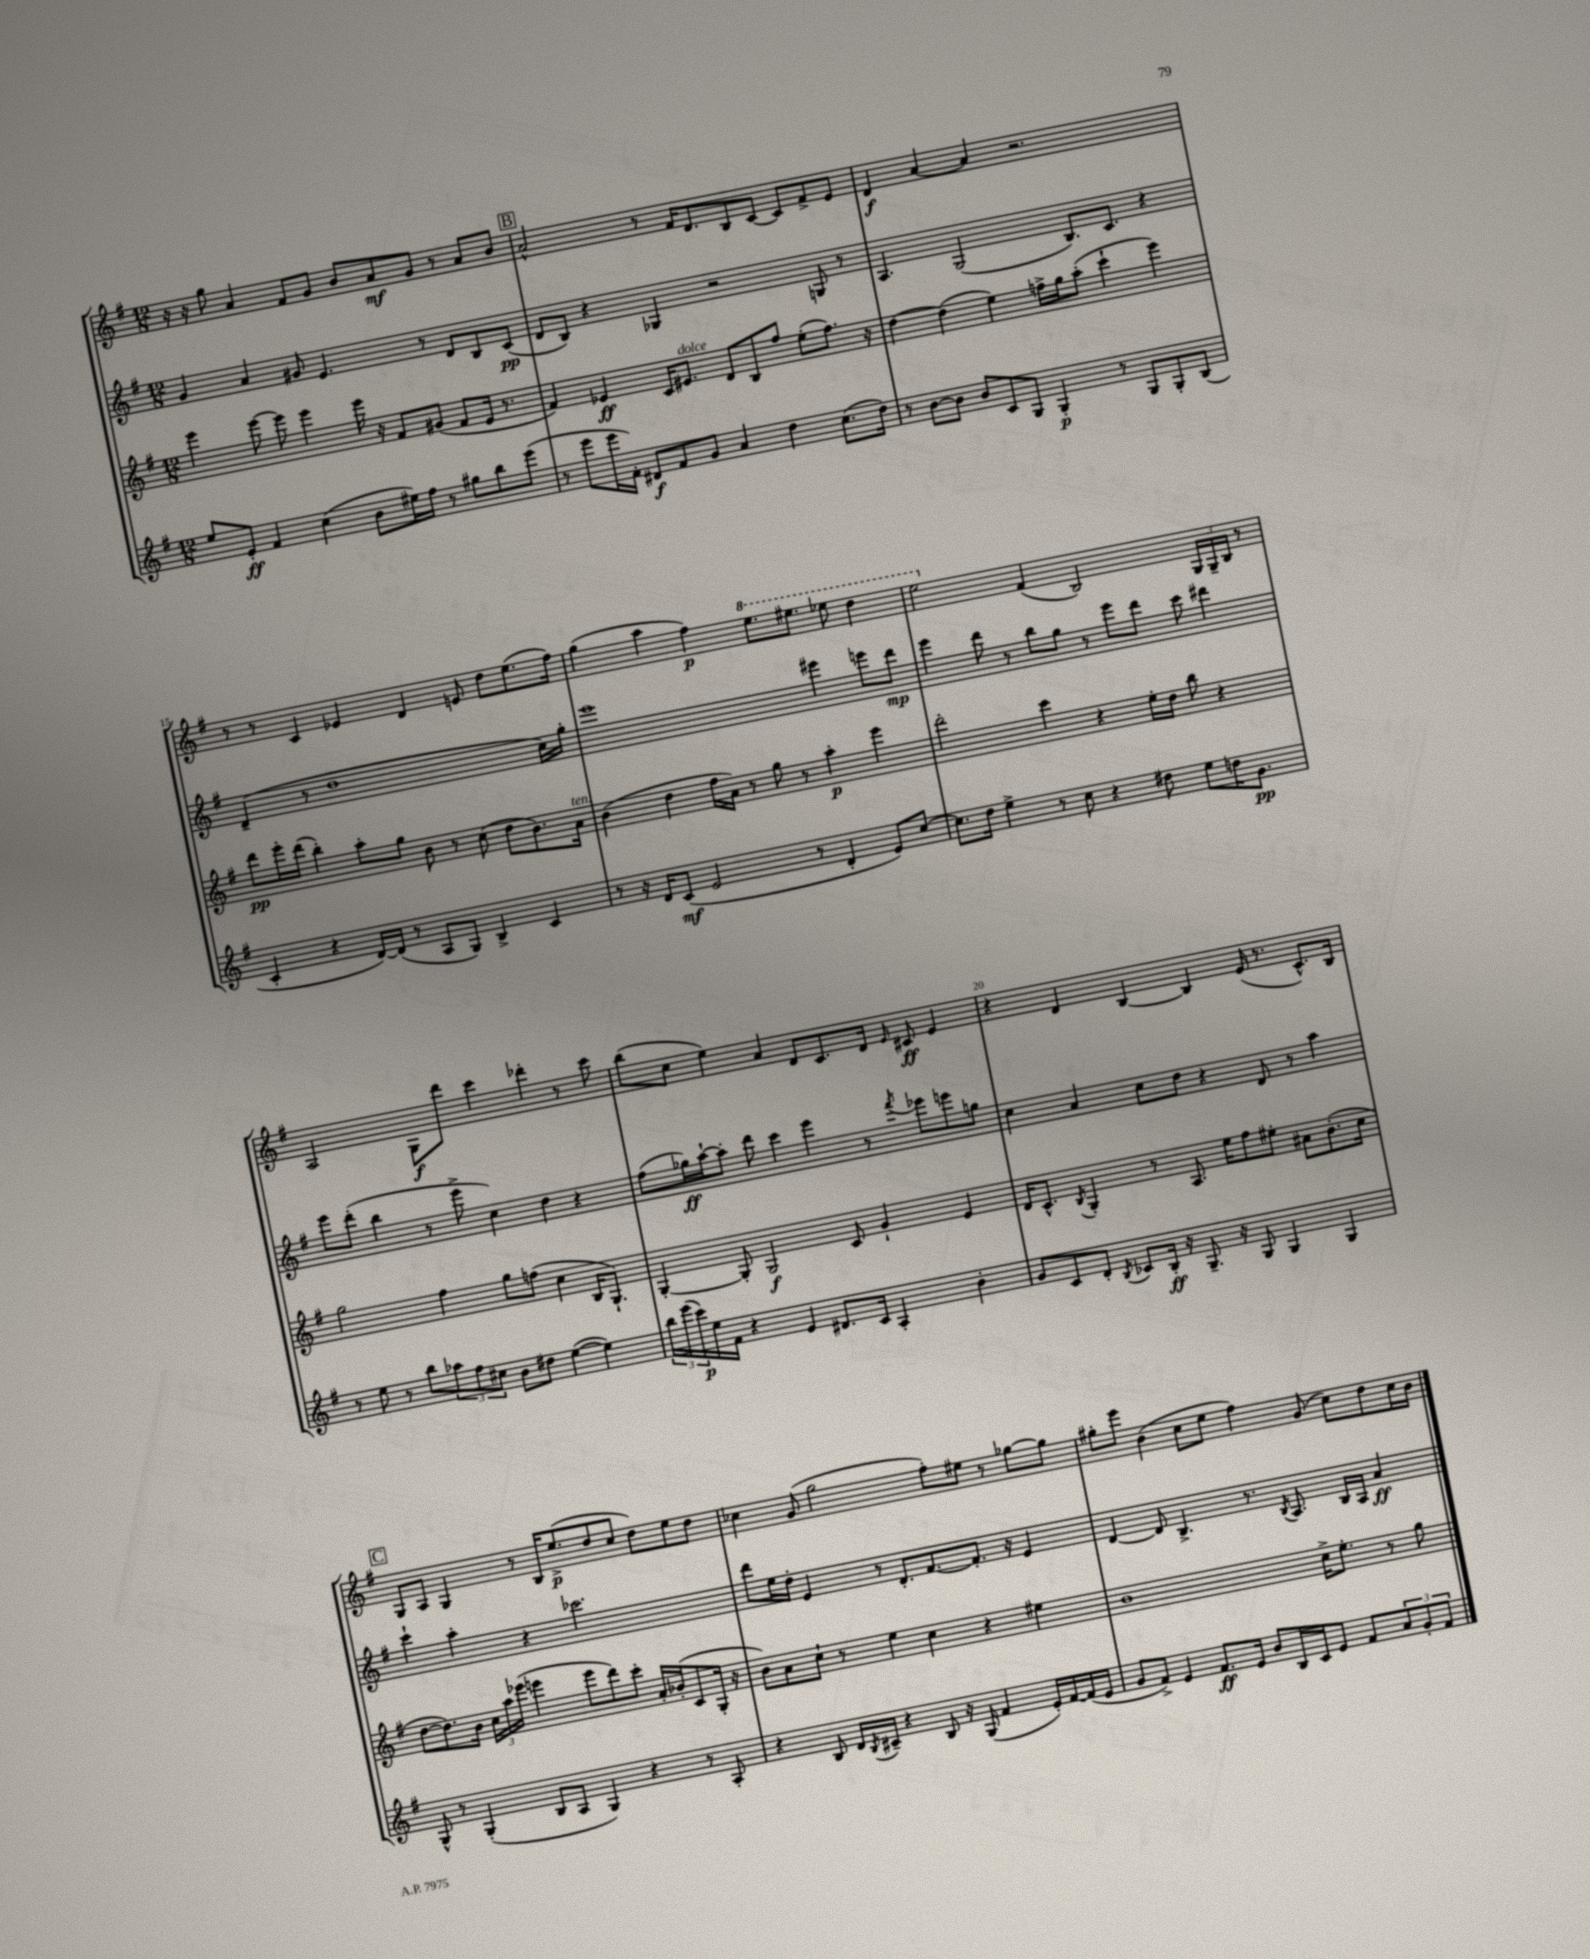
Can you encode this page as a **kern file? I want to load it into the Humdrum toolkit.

**kern	**dynam	**kern	**dynam	**kern	**dynam	**kern	**dynam
*part4	*part4	*part3	*part3	*part2	*part2	*part1	*part1
*staff4	*staff4	*staff3	*staff3	*staff2	*staff2	*staff1	*staff1
*clefG2	*	*clefG2	*	*clefG2	*	*clefG2	*
*k[f#]	*	*k[f#]	*	*k[f#]	*	*k[f#]	*
*M12/8	*	*M12/8	*	*M12/8	*	*M12/8	*
=12	=12	=12	=12	=12	=12	=12	=12
8ee/L	.	4eee\	.	4g/	.	16r	.
.	.	.	.	.	.	16r	.
8e'/J	ff	.	.	.	.	8gg\	.
4f#/	.	[8eee\	.	4a/	.	4a/	.
.	.	8eee\]	.	.	.	.	.
(4cc\	.	4eee\	.	8g#X/	.	8f#/L	.
.	.	.	.	4.e/	.	8g/J	.
8b\L	.	16eee\	.	.	.	8b/L	.
.	.	16r	.	.	.	.	.
16ee#X\L)	.	8f#/L	.	.	.	8a/	mf
16ff#\JJ	.	.	.	.	.	.	.
8r	.	(8g#X/J	.	8r	.	8g/J	.
8gg#X\L	.	8f#/L	.	8d/L	.	8r	.
8bb\	.	16e/Jk	.	8B/	.	8a/L	.
.	.	8.r	.	.	.	.	.
(8eee\J	.	.	.	(8c/J	pp	8b/J	.
!!LO:REH:place=s1:t=B
=13	=13	=13	=13	=13	=13	=13	=13
8r	.	4f#/)	.	8d/L	.	2a^^/	.
8eee\L	.	.	.	8B/J)	.	.	.
16eee\L	.	4e-X/	ff	4r	.	.	.
16f#'\JJ)	.	.	.	.	.	.	.
8d#X/L	f	.	.	.	.	.	.
8f#/	.	16c/KL	.	4G-X/	.	8r	.
!	!	!LO:TX:a:i:t=dolce	!	!	!	!	!
.	.	8.e#X/J	.	.	.	.	.
8g/J	.	.	.	.	.	16f#/KL	.
.	.	.	.	.	.	8.d/	.
4a/	.	8d/L	.	2r	.	.	.
.	.	8B/	.	.	.	8B/	.
4dd\	.	8ff#/J	.	.	.	[8c/J	.
.	.	(8ee'\L	.	.	.	8c/L]	.
(8.cc\L	.	8.ff#\J)	.	8Gn/	.	8f#^/	.
.	.	.	.	8r	.	8e/J	.
16dd\Jk)	.	16r	.	.	.	.	.
=14	=14	=14	=14	=14	=14	=14	=14
8r	.	[4dd\	.	4.A/	.	4d/	f
[8b\L	.	.	.	.	.	.	.
8b\J]	.	(4dd\]	.	.	.	[4a/	.
8b/L	.	.	.	(2G/	.	.	.
8c/	.	4ee\)	.	.	.	4a/]	.
8G/J	.	.	.	.	.	.	.
4G'/	p	16ffn^\LL	.	.	.	2.r	.
.	.	16gg\J	.	.	.	.	.
.	.	(8aa'\J	.	8.B/L)	.	.	.
8r	.	4ccc`\	.	.	.	.	.
.	.	.	.	8.c/J	.	.	.
8G/L	.	.	.	.	.	.	.
8G'/	.	4eee\)	.	4r	.	.	.
(8B/J	.	.	.	.	.	.	.
!!LO:LB:g=z
=15	=15	=15	=15	=15	=15	=15	=15
4c'/	.	8ddd\L	pp	(4d~/	.	8r	.
.	.	16eee'\L	.	.	.	8r	.
.	.	(16ddd\JJ	.	.	.	.	.
4r	.	4bb'\)	.	8r	.	4c/	.
.	.	.	.	1dd	.	.	.
[16d/LL)	.	8aa'\L	.	.	.	4e-X/	.
(16d/JJ]	.	.	.	.	.	.	.
8r	.	8gg\J	.	.	.	.	.
8A/L	.	8b\	.	.	.	4d/	.
8G/J)	.	8r	.	.	.	.	.
4B^/	.	(8cc\	.	.	.	8en/	.
.	.	8dd\L	.	.	.	8dd\L	.
4c/	.	8.b\)	.	.	.	(8.ee\	.
.	.	.	.	16cc\LL)	.	.	.
!	!	!LO:TX:a:i:t=ten.	!	!	!	!	!
.	.	16a\Jk	.	16gg'\JJ	.	16ff#\Jk)	.
=16	=16	=16	=16	=16	=16	=16	=16
8r	.	(4b\	.	1eee	.	(4gg\	.
16r	.	.	.	.	.	.	.
16d/KL	.	.	.	.	.	.	.
(8c/J	mf	4dd\	.	.	.	4aa\	.
2e/	.	.	.	.	.	.	.
.	.	16ff#\LL	.	.	.	4ff#\)	p
.	.	16a\JJ)	.	.	.	.	.
.	.	8r	.	.	.	.	.
*	*	*	*	*	*	*8va	*
.	.	8gg\	.	.	.	8.eee\L	.
8r	.	8r	.	.	.	.	.
.	.	.	.	.	.	8.eee#X\J	.
4d'/	.	4aa'\	p	4eee#X\	.	.	.
.	.	.	.	.	.	8eee-X\	.
8e/L)	.	4eee\	.	8eeen\L	.	4ddd\	.
[8cc/J	.	.	.	8ddd\J	mp	.	.
=17	=17	=17	=17	=17	=17	=17	=17
8.cc\L]	.	2ddd'\	.	4eee\	.	2eee\	.
16dd\Jk	.	.	.	.	.	.	.
4ee^\	.	.	.	8ddd\	.	.	.
.	.	.	.	8r	.	.	.
*	*	*	*	*	*	*X8va	*
8r	.	4ccc\	.	8bb\L	.	(4f#/	.
8cc\	.	.	.	8gg\J	.	.	.
4r	.	4r	.	8r	.	2B/)	.
.	.	.	.	8eee\L	.	.	.
8dd#X\	.	16ee'\LL	.	8ddd\J	.	.	.
.	.	16dd\JJ	.	.	.	.	.
8ee\L	.	8bb\	.	8ccc\	.	.	.
16ddn\K	.	4r	.	4ddd#X\	.	24G/LL	.
.	.	.	.	.	.	24G~/	.
8.g\J	pp	.	.	.	.	.	.
.	.	.	.	.	.	24B/JJ	.
.	.	.	.	.	.	8r	.
!!LO:LB:g=z
=18	=18	=18	=18	=18	=18	=18	=18
8r	.	2gg\	.	8eee\L	.	2A/	.
8ee\	.	.	.	(8ddd'\J	.	.	.
8r	.	.	.	4bb\	.	.	.
8bb\L	.	.	.	.	.	.	.
12aa-X\	.	4ff#\	.	8r	.	8G\L	f
12ff#\	.	.	.	.	.	.	.
.	.	.	.	8eee^\	.	8ddd\J	.
12cc#X\J	.	.	.	.	.	.	.
8b\L	.	8gg\L	.	4cc\)	.	4ccc\	.
8dd#X\J	.	(8ffn\J	.	.	.	.	.
([4ee\	.	4cc\	.	4dd\	.	4ddd-X'\	.
4ee\])	.	16B/KL	.	4r	.	8r	.
.	.	8.G`/J)	.	.	.	.	.
.	.	.	.	.	.	8ccc\	.
=19	=19	=19	=19	=19	=19	=19	=19
24bb\LL	.	[4G'/	.	(8ff#\L	.	(8bb\L	.
(24eee\	.	.	.	.	.	.	.
24ccc\)	p	.	.	.	.	.	.
16ee\	.	.	.	16gg-X\L)	ff	8cc\J	.
16f#\JJ	.	.	.	[16aa`\J	.	.	.
4r	.	8G'/]	.	8aa'\J]	.	4ee\)	.
.	.	2G/	f	8ddd\	.	.	.
4e/	.	.	.	4ccc\	.	4a/	.
8.d#X/L	.	.	.	4eee\	.	8d/L	.
.	.	8c/	.	.	.	8.c/	.
16c/Jk	.	.	.	.	.	.	.
4A'/	.	4g`/	.	8r	.	.	.
.	.	.	.	.	.	16d/Jk	.
.	.	.	.	8qfff#/	.	16qqe/	.
.	.	.	.	8eee-X\L	.	8c#X/	ff
4b'\	.	4e/	.	8eeen\	.	4e/	.
.	.	.	.	8ggn\J	.	.	.
=20	=20	=20	=20	=20	=20	=20	=20
8g/L	.	16d/KL	.	4cc\	.	4r	.
.	.	8.c^^/J	.	.	.	.	.
8c/	.	.	.	.	.	.	.
.	.	8qB/	.	.	.	.	.
8d'/J	.	4G'/	.	4a/	.	4d/	.
8qB/	.	.	.	.	.	.	.
8c-X/L	.	.	.	.	.	.	.
16B'/Jk	ff	8r	.	8cc\L	.	[4B/	.
16r	.	.	.	.	.	.	.
8.G~/	.	8.A/	.	8dd\J	.	.	.
.	.	.	.	4r	.	4B/]	.
16r	.	16ee\KL	.	.	.	.	.
8G/	.	8ff#\	.	.	.	.	.
4G/	.	8ee#X'\J	.	8d/	.	(16e/	.
.	.	.	.	.	.	8.r	.
.	.	8a#X\L	.	8r	.	.	.
4G/	.	(8.b'\	.	4aa\	.	8.c^^/L)	.
.	.	16cc\Jk	.	.	.	16B/Jk	.
!!LO:LB:g=z
!!LO:REH:place=s1:t=C
=21	=21	=21	=21	=21	=21	=21	=21
8G^^/	.	[8dd\L	.	4ccc`\	.	8G/L	.
8r	.	8.dd\])	.	.	.	8A/J	.
(4G'/	.	.	.	4aa'\	.	4G/	.
.	.	16b\Jk	.	.	.	.	.
.	.	24cc\LL	.	.	.	.	.
.	.	24aa\	.	.	.	.	.
.	.	(24eee-X\JJ	.	.	.	.	.
8B/L	.	4eeen\	.	4r	.	8r	.
8A/J	.	.	.	.	.	16B/KL	.
.	.	.	.	.	.	(8.ee^/	p
4G/)	.	8eee\L	.	2.ccc-X\	.	.	.
.	.	8ddd\)	.	.	.	8dd/	.
4r	.	8ccc'\J	.	.	.	8cc/J	.
.	.	16a'/LL	.	.	.	8dd\L)	.
.	.	(16b-X'/J	.	.	.	.	.
8r	.	8c/	.	.	.	8ee\	.
8A'/	.	16G'/Jk	.	.	.	8dd\J	.
.	.	16r	.	.	.	.	.
=22	=22	=22	=22	=22	=22	=22	=22
4r	.	8b\L)	.	8ddd\L	.	4cc-X\	.
.	.	8a\	.	16ee\L	.	.	.
.	.	.	.	16dd'\JJ	.	.	.
8B/	.	8cc`\J	.	4e/	.	(8g/	.
16d/LL	.	8r	.	.	.	2gg\	.
8qB/	.	.	.	.	.	.	.
16c#X~/JJ	.	.	.	.	.	.	.
4r	.	4ee\	.	8r	.	.	.
.	.	.	.	8.d'/L	.	.	.
8B/	.	4cc\	.	.	.	.	.
.	.	.	.	[8.f#/	.	.	.
16r	.	.	.	.	.	8ff#'\L)	.
(16G/	.	.	.	.	.	.	.
4f#/	.	4r	.	8.f#'/J]	.	8ee#X\J	.
.	.	.	.	.	.	8r	.
.	.	.	.	16r	.	.	.
16e'/LL)	.	4ee#X\	.	4e/	.	[8gg-X\L	.
[16f#/	.	.	.	.	.	.	.
(16f#/]	.	.	.	.	.	8gg-\J]	.
16e/JJ	.	.	.	.	.	.	.
=23	=23	=23	=23	=23	=23	=23	=23
8g/L	.	1b	.	[4d/	.	8gg#X'\L	.
8f#^/J)	.	.	.	.	.	8eee\J	.
4e/	.	.	.	8d/]	.	(4b\	.
.	.	.	.	4.B^/	.	.	.
8.f#/L	ff	.	.	.	.	8cc\L	.
.	.	.	.	.	.	8ee\J	.
16e/Jk	.	.	.	.	.	.	.
8b/L	.	.	.	8.r	.	4ff#\)	.
16B/L	.	.	.	.	.	.	.
.	.	.	.	8qB/	.	.	.
16c/J	.	.	.	8.A/	.	.	.
8e/J	.	16cc^\KL	.	.	.	(8g/	.
.	.	8.ee'\J	.	.	.	.	.
8f#/L	.	.	.	16B/LL	.	8cc\L)	.
.	.	.	.	16A/JJ	.	.	.
12a/	.	8r	.	4a/	ff	8dd\	.
12g'/	.	.	.	.	.	.	.
.	.	8gg\	.	.	.	16cc\L	.
12f#/J	.	.	.	.	.	.	.
.	.	.	.	.	.	16b\JJ	.
==	==	==	==	==	==	==	==
*-	*-	*-	*-	*-	*-	*-	*-
